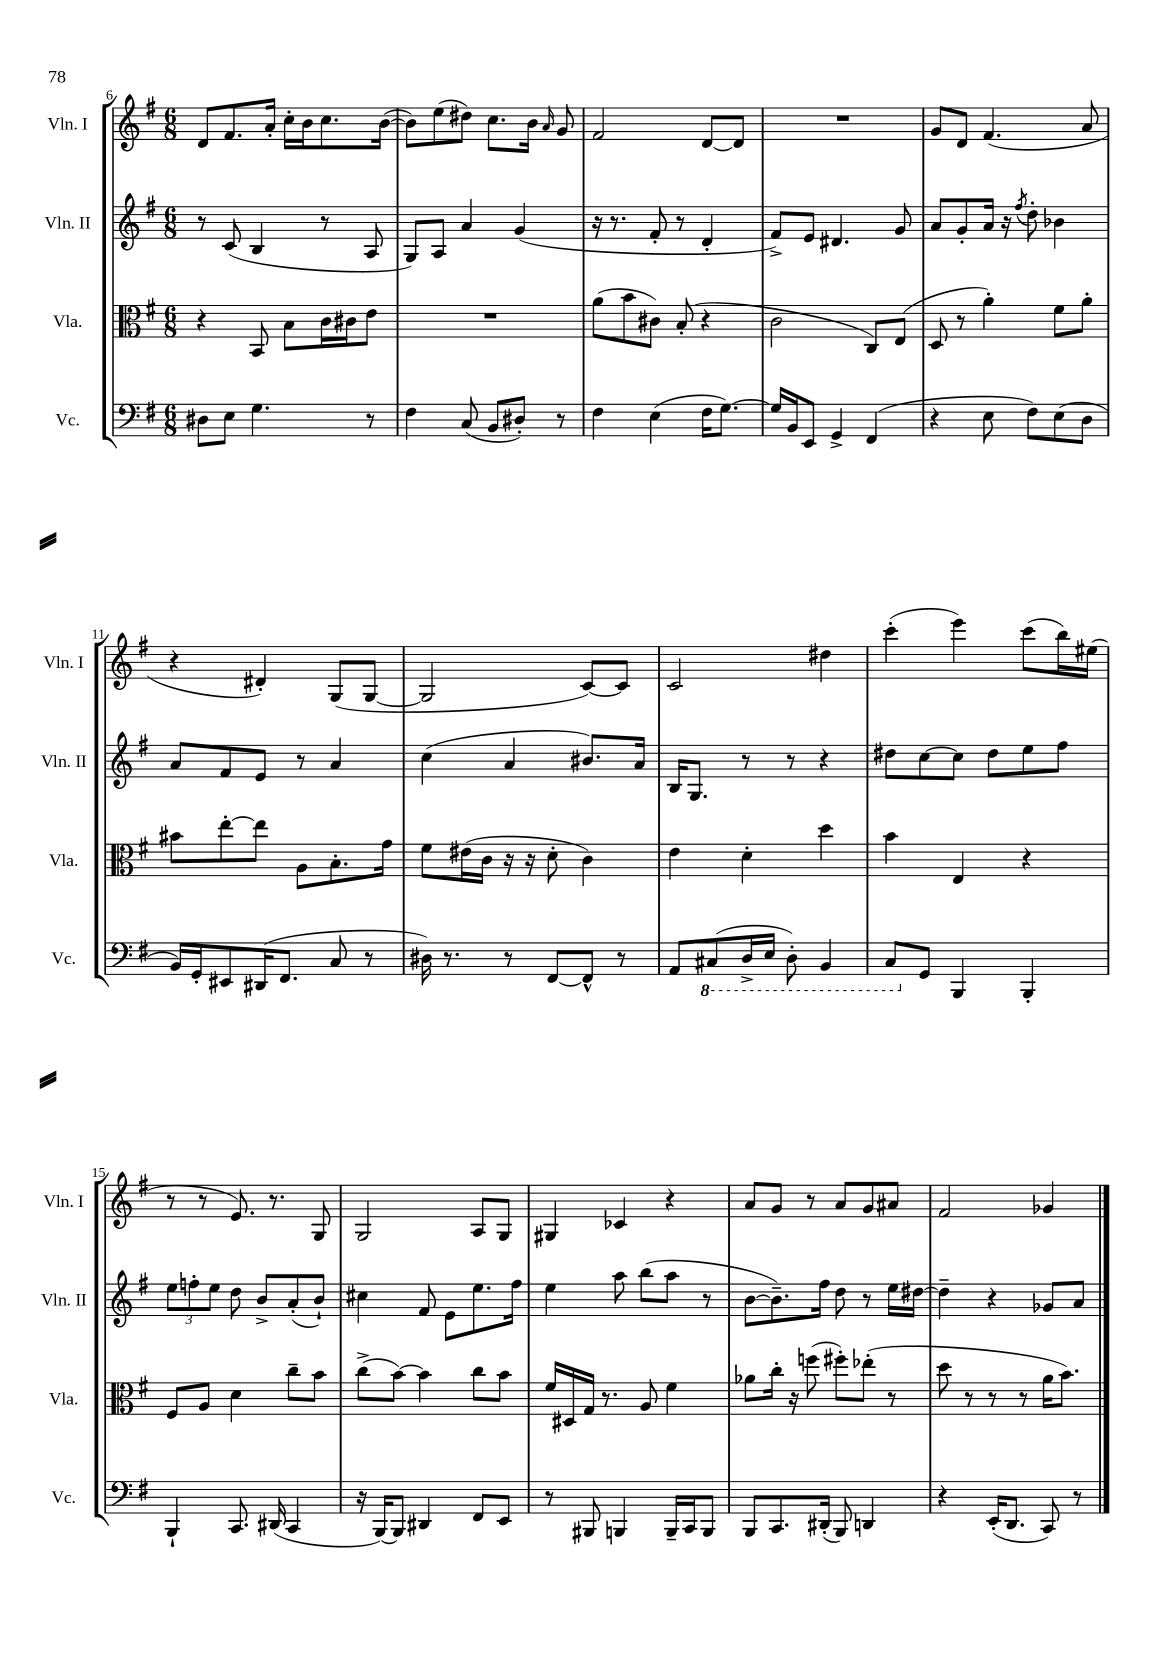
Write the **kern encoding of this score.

**kern	**kern	**kern	**kern
*part4	*part3	*part2	*part1
*staff4	*staff3	*staff2	*staff1
*I"Vc.	*I"Vla.	*I"Vln. II	*I"Vln. I
*I'Vc.	*I'Vla.	*I'Vln. II	*I'Vln. I
*clefF4	*clefC3	*clefG2	*clefG2
*k[f#]	*k[f#]	*k[f#]	*k[f#]
*M6/8	*M6/8	*M6/8	*M6/8
=6	=6	=6	=6
8D#X\L	4r	8r	8d/L
8E\J	.	(8c/	8.f#/
4.G\	8BB/	4B/	.
.	.	.	16a'/Jk
.	8B\L	.	16cc'\LL
.	.	.	16b\J
.	16c\L	8r	8.cc\
.	16c#X\J	.	.
8r	8e\J	8A/	.
.	.	.	([16b\Jk
=7	=7	=7	=7
4F#\	2.r	8G/L)	8b\L])
.	.	8A/J	(8ee\
(8C/	.	4a/	8dd#X\J)
8BB/L	.	.	8.cc\L
8D#X'/J)	.	(4g/	.
.	.	.	16b\Jk
.	.	.	16qqa/
8r	.	.	8g/
=8	=8	=8	=8
4F#\	(8a\L	16r	2f#/
.	.	8.r	.
.	8b\	.	.
(4E\	8c#X\J)	8f#'/	.
.	(8B'/	8r	.
16F#\KL	4r	4d'/	[8d/L
[8.G\J)	.	.	.
.	.	.	8d/J]
=9	=9	=9	=9
16G/LL]	2c\	8f#^/L)	2.r
16BB/J	.	.	.
8EE/J	.	8e/J	.
4GG^/	.	4.d#X/	.
(4FF#/	8C/L)	.	.
.	(8E/J	8g/	.
=10	=10	=10	=10
4r	8D/	8a/L	8g/L
.	8r	8g'/	8d/J
8E\	4a'\)	16a/Jk	(4.f#/
.	.	16r	.
.	.	8qff#/	.
8F#\L)	.	8dd'\	.
(8E\	8f#\L	4b-X\	.
8D\J	8a'\J	.	8a/
!!LO:LB:g=z
=11	=11	=11	=11
16BB/LL)	8b#X\L	8a/L	4r
16GG'/J	.	.	.
8EE#X/	[8ee'\	8f#/	.
(16DD#X/K	8ee\J]	8e/J	4d#X'/)
8.FF#/J	.	.	.
.	8A\L	8r	.
8C/	8.B'\	4a/	(8G/L
8r	.	.	[8G/J
.	16g\Jk	.	.
=12	=12	=12	=12
16D#X\)	8f#\L	(4cc\	2G/]
8.r	.	.	.
.	(16e#X\L	.	.
.	16c\JJ	.	.
8r	16r	4a/	.
.	16r	.	.
[8FF#/L	8d'\	.	.
8FF#^^/J]	4c\)	8.b#X/L)	[8c/L)
8r	.	.	8c/J]
.	.	16a/Jk	.
=13	=13	=13	=13
8AA/L	4e\	16B/KL	2c/
.	.	8.G/J	.
*8ba	*	*	*
(8CC#X/	.	.	.
16DD^/L	4d'\	8r	.
16EE/JJ	.	.	.
8DD'\)	.	8r	.
4BBB/	4dd\	4r	4dd#X\
=14	=14	=14	=14
8CC/L	4b\	8dd#X\L	(4ccc'\
*X8ba	*	*	*
8GG/J	.	[8cc\	.
4BBB/	4E/	8cc\J]	4eee\)
.	.	8dd#\L	.
4BBB'/	4r	8ee\	(8ccc\L
.	.	8ff#\J	16bb\L)
.	.	.	(16ee#X\JJ
!!LO:LB:g=z
=15	=15	=15	=15
4BBB`/	8F#/L	12ee\L	8r
.	.	12ffn'\	.
.	8A/J	.	8r
.	.	12ee\J	.
8.CC/	4d\	8dd\	8.e/)
.	.	8b^/L	.
(16DD#X/	.	.	8.r
4CC/	8cc~\L	(8a'/	.
.	8b\J	8b`/J)	8G/
=16	=16	=16	=16
16r	(8cc^\L	4cc#X\	2G/
[16BBB/KL)	.	.	.
8BBB/J]	[8b\J)	.	.
4DD#X/	4b\]	8f#/	.
.	.	8e\L	.
8FF#/L	8cc\L	8.ee\	8A/L
8EE/J	8b\J	.	8G/J
.	.	16ff#\Jk	.
=17	=17	=17	=17
8r	16f#/LL	4ee\	4G#X/
.	16D#X/	.	.
8BBB#X/	16G/JJ	.	.
.	8.r	.	.
4BBBn/	.	8aa\	4c-X/
.	8A/	(8bb\L	.
16BBB~/LL	4f#\	8aa\J	4r
16CC/J	.	.	.
8BBB/J	.	8r	.
=18	=18	=18	=18
8BBB/L	8a-X\L	[8b\L	8a/L
8.CC/	16cc'\Jk	8.b~\])	8g/J
.	16r	.	.
.	(8ffn\	.	8r
(16DD#X'/Jk	.	16ff#\Jk	.
8BBB/)	8ff#X'\L)	8dd\	8a/L
4DDn/	(8ee-X'\J	8r	8g/
.	8r	16ee\LL	8a#X/J
.	.	[16dd#X\JJ	.
=19	=19	=19	=19
4r	8dd\	4dd#~\]	2f#/
.	8r	.	.
(16EE'/KL	8r	4r	.
8.DD/J	.	.	.
.	8r	.	.
8CC/)	16a\KL	8g-X/L	4g-X/
.	8.b\J)	.	.
8r	.	8a/J	.
==	==	==	==
*-	*-	*-	*-
